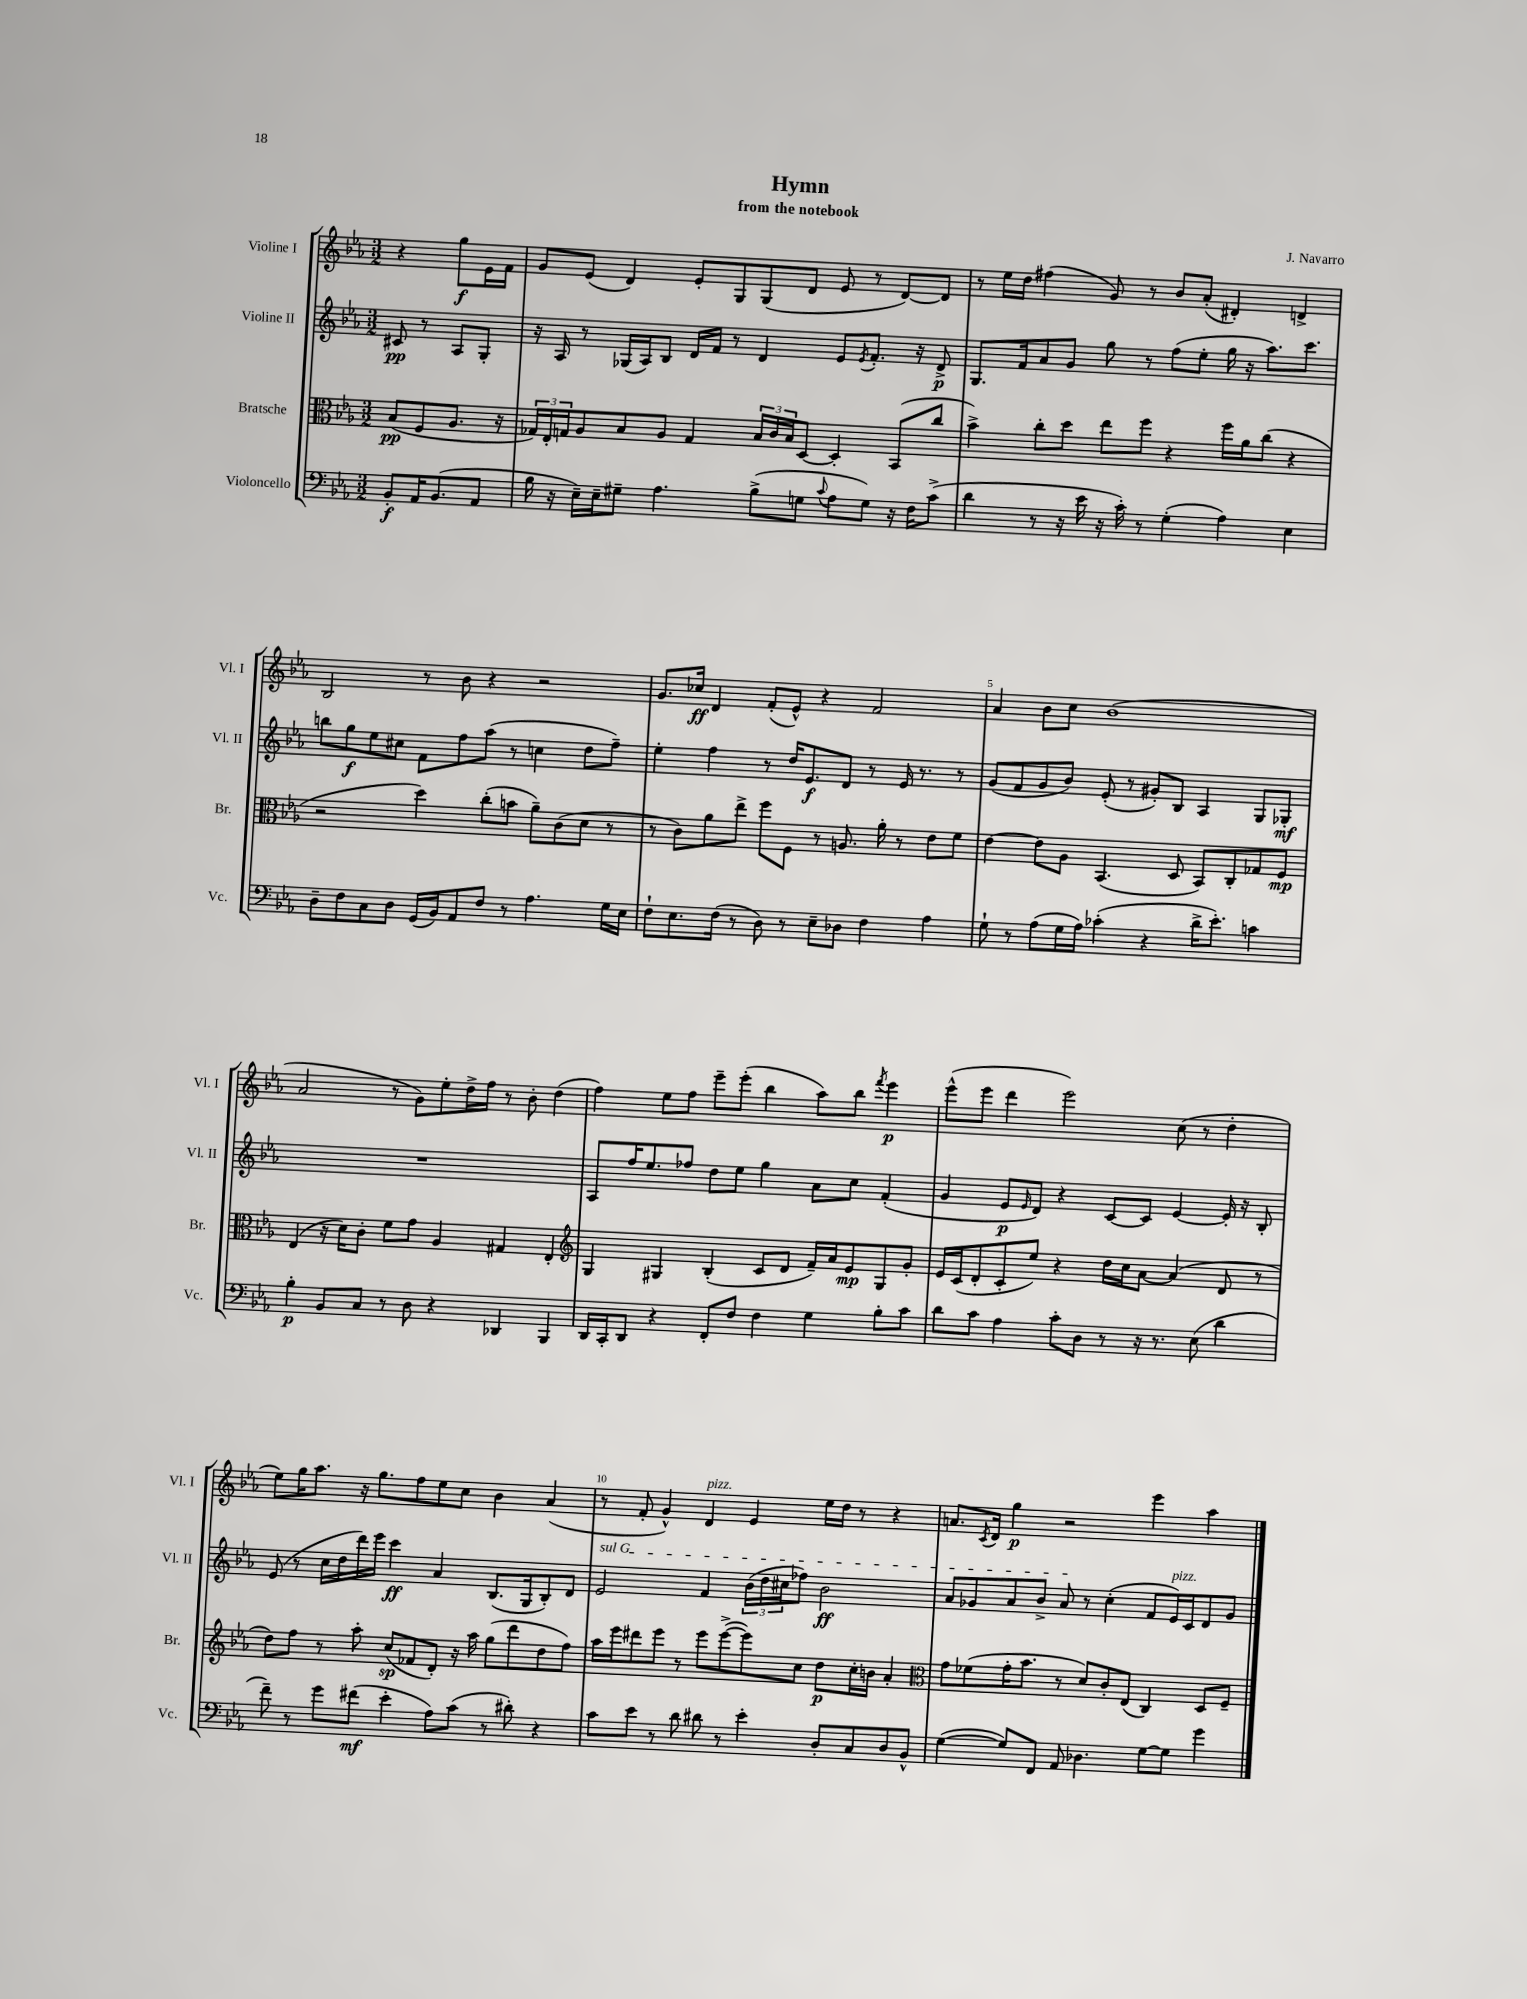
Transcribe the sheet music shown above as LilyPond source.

\header { title = "Hymn" composer = "J. Navarro" subtitle = "from the notebook" }
<<
\new StaffGroup <<
\new Staff = "s0" \with { instrumentName = "Violine I" shortInstrumentName = "Vl. I" } {
    \clef treble \key ees \major \numericTimeSignature \time 3/2 \partial 2
    r4 g''8\f ees'16 f'16 |
    g'8 ees'8( d'4) ees'8-. g8 g8( d'8 ees'8 r8 d'8~) d'8 |
    r8 ees''16 d''16 fis''4( g'8) r8 bes'8 aes'8-.( dis'4-.) d'4-> |
    bes2 r8 bes'8 r4 r2 |
    g'8. ces''16\ff d'4 f'8-.( ees'8-^) r4 f'2 |
    aes'4 bes'8 c''8 bes'1( |
    aes'2 r8 g'8) ees''8-. d''16-> f''16 r8 bes'8-. d''4( |
    f''4) ees''8 f''8 ees'''8-- ees'''8-.( bes''4 aes''8) bes''8 \acciaccatura { f'''8 } ees'''4\p |
    ees'''8-^( ees'''8 d'''4 ees'''2) c''8( r8 d''4-. |
    ees''8) g''16 aes''8. r16 g''8. f''8 ees''8 c''8 bes'4 aes'4( |
    r8 f'8-. g'4-^) d'4^\markup { \italic "pizz." } ees'4 ees''16 d''16 r8 r4 |
    a'8. \acciaccatura { c'8 } d'16 g''4\p r2 ees'''4 aes''4 \bar "|." |
}
\new Staff = "s1" \with { instrumentName = "Violine II" shortInstrumentName = "Vl. II" } {
    \clef treble \key ees \major \numericTimeSignature \time 3/2 \partial 2
    cis'8\pp r8 aes8 g8-. |
    r16 aes16 r8 ges16( aes16) bes8 d'16 f'16 r8 d'4 ees'8 \acciaccatura { ees'8 } f'8.-. r16 d'8->\p |
    g8. f'16 aes'8 g'8 g''8 r8 f''8( ees''8-. g''16 r16 aes''8.) c'''8. |
    b''8 g''8\f ees''8 cis''8 f'8 f''8 aes''8( r8 c''4 d''8 f''8--) |
    ees''4-. f''4 r8 d''16 ees'8.\f d'8 r8 ees'16 r8. r8 |
    g'8( f'8 g'8 bes'8) ees'8-.( r8 gis'8-.) bes8 aes4 g8 ges8-.\mf |
    R1. |
    aes8 f''16 ees''8. fes''8 d''8 ees''8 g''4 aes'8 c''8 f'4-.( |
    g'4 ees'8\p \grace { ees'16 } d'8) r4 c'8~ c'8 ees'4~ ees'16-. r16 bes8-. |
    ees'8( r8 c''16 d''16 d'''16) ees'''16 c'''4\ff aes'4 bes8.( g16 bes8-.) d'8 |
    \once \override TextSpanner.bound-details.left.text = \markup { \italic "sul G" } ees'2\startTextSpan f'4 \tuplet 3/2 { bes'16( d''16 cis''16 } fes''8) bes'2\ff |
    aes'8 ges'8 aes'8 bes'8-> aes'8\stopTextSpan r8 c''4-.( f'8 ees'16^\markup { \italic "pizz." }) c'16 d'8 ges'8 \bar "|." |
}
\new Staff = "s2" \with { instrumentName = "Bratsche" shortInstrumentName = "Br." } {
    \clef alto \key ees \major \numericTimeSignature \time 3/2 \partial 2
    bes8\pp( f8 aes8. r16 |
    \tuplet 3/2 { ges16) ees16-. g16 } aes8 bes8 aes8 g4 \tuplet 3/2 { bes16 c'16 bes16 } d8~ d4-. bes,8( c''8 |
    bes'4->) c''8-. d''8 ees''8 f''8 r4 f''16 aes'16 c''8( r4 |
    r2 d''4) c''8-.( b'8 aes'8--) c'8( d'8 r8 |
    r8 c'8) aes'8 ees''8-> f''8 f8 r8 a8. aes'16-. r8 ees'8 f'8 |
    ees'4~ ees'8 aes8 bes,4.( d8 bes,8) c8-. ges8 f8\mp |
    ees4( r16 d'16) c'8-. f'8 g'8 aes4 gis4 ees4-. |
    \clef treble g4 gis4 bes4-.( c'8 d'8 f'16--) aes'16 ees'8\mp gis8 g'8-. |
    ees'16 c'16( d'8-. c'8-. ees''8) r4 d''16 c''16 aes'8~ aes'4( d'8 r8 |
    d''8) f''8 r8 aes''8-. c''8\sp( fes'8 d'8-.) r16 aes''16 g''8( d'''8 d''8 f''8) |
    aes''16 ees'''16 dis'''8 ees'''8 r8 ees'''8 ees'''8~->( ees'''8) c''8 d''8\p c''16-. b'16 aes'4-. |
    \clef alto g'8 fes'8( g'16-. bes'8. r8 d'8) c'8-. ees8( c4) d8 f8-- \bar "|." |
}
\new Staff = "s3" \with { instrumentName = "Violoncello" shortInstrumentName = "Vc." } {
    \clef bass \key ees \major \numericTimeSignature \time 3/2 \partial 2
    bes,8-.\f aes,16 bes,8.( aes,8 |
    bes16 r16 ees16--) ees16-- gis8-- aes4. bes8->( g8 \appoggiatura { c'8 } aes8 g8) r16 f16 c'8->( |
    d'4 r8 r16 ees'16 r16 c'16-.) r8 g4-.( aes4) ees4 |
    d8-- f8 c8 d8 g,16( bes,16) aes,8 f8 r8 aes4. g16 ees16 |
    f8-! ees8. f16( r8 d8) r8 ees8-- des8 f4 aes4 |
    g8-! r8 aes8( g16 aes16) ces'4-.( r4 d'16-> ees'8.-.) c'4 |
    bes4-.\p bes,8 c8 r8 d8 r4 des,4 bes,,4 |
    d,16 c,16-. d,8 r4 f,8-. f8 f4 g4 bes8-. c'8 |
    d'8 c'8 aes4 c'8-. d8 r8 r16 r8. ees8( d'4 |
    f'8--) r8 g'8 fis'8\mf( ees'4-. aes8) c'8( r8 dis'8-.) r4 |
    c'8 ees'8 r8 d'8 dis'8 r8 ees'4-. d8-. c8 d8 bes,8-^ |
    g4~( g8) f,8 aes,8 des4. g8~ g8 g'4 \bar "|." |
}
>>
>>
\layout { \context { \Score \override BarNumber.break-visibility = ##(#f #t #t) barNumberVisibility = #(every-nth-bar-number-visible 5) } }
